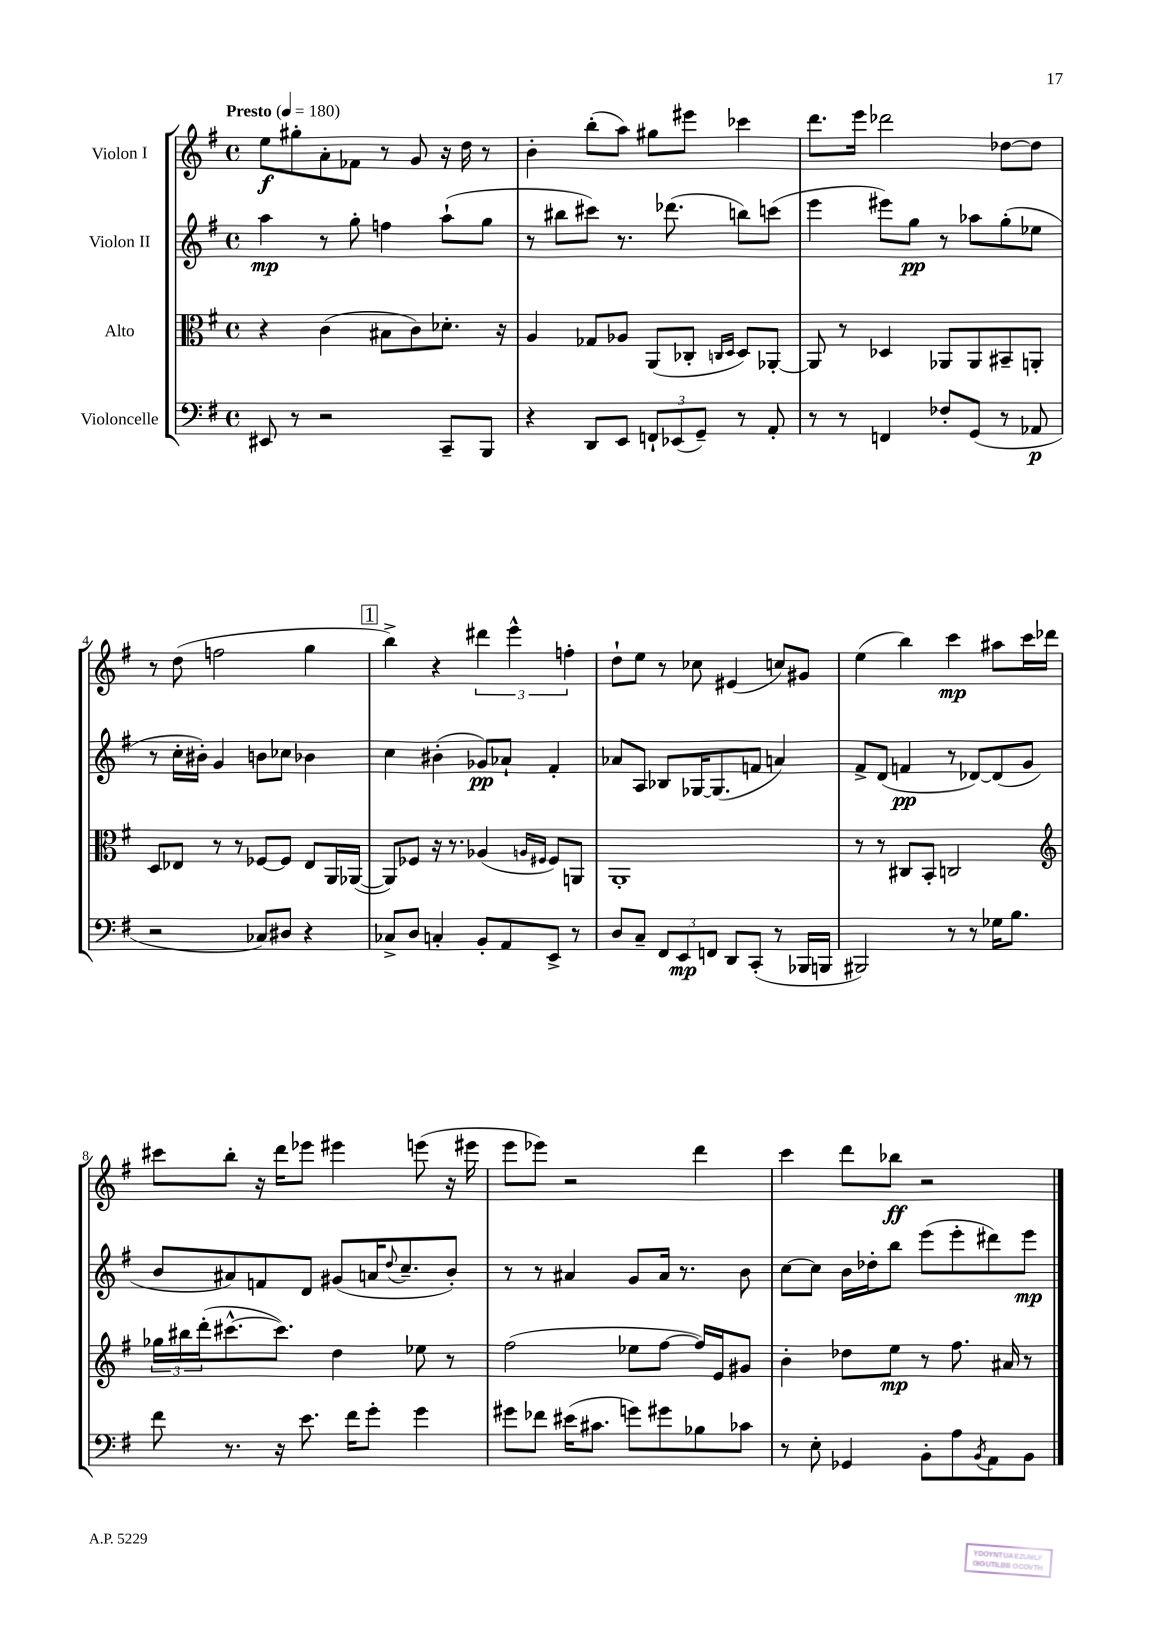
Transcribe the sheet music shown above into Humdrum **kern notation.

**kern	**dynam	**kern	**dynam	**kern	**dynam	**kern	**dynam
*part4	*part4	*part3	*part3	*part2	*part2	*part1	*part1
*staff4	*staff4	*staff3	*staff3	*staff2	*staff2	*staff1	*staff1
*I"Violoncelle	*	*I"Alto	*	*I"Violon II	*	*I"Violon I	*
*clefF4	*	*clefC3	*	*clefG2	*	*clefG2	*
*k[f#]	*	*k[f#]	*	*k[f#]	*	*k[f#]	*
*M4/4	*	*M4/4	*	*M4/4	*	*M4/4	*
*met(c)	*	*met(c)	*	*met(c)	*	*met(c)	*
*MM180	*	*MM180	*	*MM180	*	*MM180	*
=1	=1	=1	=1	=1	=1	=1	=1
!	!	!	!	!	!	!LO:TX:a:B:t=Presto	!
8EE#X/	.	4r	.	4aa\	mp	8ee\L	f
8r	.	.	.	.	.	8gg#X'\	.
2r	.	(4c\	.	8r	.	8a'\	.
.	.	.	.	8gg'\	.	8f-X\J	.
.	.	8B#X\L	.	4ffn\	.	8r	.
.	.	8c\)	.	.	.	8g/	.
8CC~/L	.	8.d-X'\J	.	(8aa`\L	.	16r	.
.	.	.	.	.	.	16dd\	.
8BBB/J	.	.	.	8gg\J	.	8r	.
.	.	16r	.	.	.	.	.
=2	=2	=2	=2	=2	=2	=2	=2
4r	.	4A/	.	8r	.	4b'\	.
.	.	.	.	8bb#X\L	.	.	.
8DD/L	.	8G-X/L	.	8ccc#X\J)	.	(8bb'\L	.
8EE/J	.	8A-X/J	.	8.r	.	8aa\J)	.
12FFn`/L	.	(8AA/L	.	.	.	8gg#X\L	.
.	.	.	.	(8.ddd-X\	.	.	.
(12EE-X/	.	.	.	.	.	.	.
.	.	8C-X'/J	.	.	.	8eee#X\J	.
12GG~/J)	.	.	.	.	.	.	.
.	.	16qqCn/LL	.	.	.	.	.
.	.	16qqD/JJ	.	.	.	.	.
8r	.	8D/L)	.	8bbn\L)	.	4ccc-X\	.
8AA'/	.	[8AA-X'/J	.	(8cccn\J	.	.	.
=3	=3	=3	=3	=3	=3	=3	=3
8r	.	8AA-/]	.	4eee\	.	8.ddd\L	.
8r	.	8r	.	.	.	.	.
.	.	.	.	.	.	16eee\Jk	.
4FFn/	.	4D-X/	.	8eee#X\L)	.	2ddd-X\	.
.	.	.	.	8gg\J	pp	.	.
8F-X'/L	.	8AA-X/L	.	8r	.	.	.
(8GG/J	.	8AA-/	.	8aa-X\L	.	.	.
8r	.	8BB#X~/	.	(8gg'\	.	[8dd-X\L	.
8AA-X/	p	8AAn'/J	.	8ee-X\J	.	8dd-\J]	.
!!LO:LB:g=z
=4	=4	=4	=4	=4	=4	=4	=4
2r	.	8D/L	.	8r	.	8r	.
.	.	8E-X/J	.	16cc'\LL	.	(8dd\	.
.	.	.	.	16b#X'\JJ)	.	.	.
.	.	8r	.	4g/	.	2ffn\	.
.	.	8r	.	.	.	.	.
8C-X/L)	.	[8F-X/L	.	8bn\L	.	.	.
8D#X/J	.	8F-/J]	.	8cc-X\J	.	.	.
4r	.	8E-/L	.	4b-X\	.	4gg\	.
.	.	16AA/L	.	.	.	.	.
.	.	([16AA-X/JJ	.	.	.	.	.
!!LO:REH:place=s1:t=1
=5	=5	=5	=5	=5	=5	=5	=5
8C-X^/L	.	8AA-/L])	.	4cc\	.	4bb^\)	.
8D/J	.	8F-X/J	.	.	.	.	.
4Cn'/	.	16r	.	(4b#X'\	.	4r	.
.	.	8.r	.	.	.	.	.
8BB'/L	.	(4A-X/	.	8g-X/L)	pp	6ddd#X\	.
8AA/	.	.	.	8a-X`/J	.	.	.
.	.	.	.	.	.	6eee^^\	.
.	.	16qqAn/LL	.	.	.	.	.
.	.	16qqF#X/JJ	.	.	.	.	.
8EE^/J	.	8F#/L)	.	4f#'/	.	.	.
.	.	.	.	.	.	6ffn'\	.
8r	.	8AAn/J	.	.	.	.	.
=6	=6	=6	=6	=6	=6	=6	=6
8D/L	.	1AA'	.	8a-X/L	.	8dd`\L	.
8C~/J	.	.	.	8A/J	.	8ee\J	.
12FF#/L	.	.	.	8B-X/L	.	8r	.
12EE/	mp	.	.	.	.	.	.
.	.	.	.	[16G-X/K	.	8cc-X\	.
12FFn/J	.	.	.	.	.	.	.
.	.	.	.	(8.G-/]	.	.	.
8DD/L	.	.	.	.	.	(4e#X/	.
(8CC'/J	.	.	.	8fn/J	.	.	.
8r	.	.	.	4an/)	.	8ccn/L)	.
16BBB-X/LL	.	.	.	.	.	8g#X/J	.
16BBBn/JJ	.	.	.	.	.	.	.
=7	=7	=7	=7	=7	=7	=7	=7
2BBB#X/)	.	8r	.	8f#^/L	.	(4ee\	.
.	.	8r	.	(8d/J	.	.	.
.	.	8C#X/L	.	4fn/	pp	4bb\)	.
.	.	8BB'/J	.	.	.	.	.
8r	.	2Cn/	.	8r	.	4ccc\	mp
8r	.	.	.	[8d-X/L)	.	.	.
16G-X\KL	.	.	.	(8d-/]	.	8aa#X\L	.
8.B\J	.	.	.	.	.	.	.
.	.	.	.	8g/J	.	16ccc\L	.
.	.	.	.	.	.	16ddd-X\JJ	.
!!LO:LB:g=z
=8	=8	=8	=8	=8	=8	=8	=8
*	*	*clefG2	*	*	*	*	*
8f#\	.	24gg-X\LL	.	8b/L	.	8ccc#X\L	.
.	.	24bb#X\	.	.	.	.	.
.	.	(24ddd'\J	.	.	.	.	.
8.r	.	[8.ccc#X^^\	.	8a#X/)	.	8bb'\J	.
.	.	.	.	8fn/	.	16r	.
16r	.	8.ccc#\J])	.	.	.	16ddd\KL	.
8.e\	.	.	.	8d/J	.	8eee-X\J	.
.	.	4dd\	.	(8g#X/L	.	4eee#X\	.
16f#\KL	.	.	.	.	.	.	.
8g'\J	.	.	.	16an/K	.	.	.
.	.	.	.	8qqdd/	.	.	.
.	.	.	.	8.cc~/	.	.	.
4g\	.	8ee-X\	.	.	.	(8eeen\	.
.	.	8r	.	8b'/J)	.	16r	.
.	.	.	.	.	.	16eee#X\	.
=9	=9	=9	=9	=9	=9	=9	=9
8g#X\L	.	(2ff#\	.	8r	.	8eee\L	.
8f-X\J	.	.	.	8r	.	8eee-X\J)	.
(16e#X\KL	.	.	.	4a#X/	.	2r	.
8.c#X\J	.	.	.	.	.	.	.
8gn\L)	.	8ee-X\L	.	8g/L	.	.	.
8g#X\	.	[8ff#\J	.	16a#/Jk	.	.	.
.	.	.	.	8.r	.	.	.
8B-X\	.	16ff#/LL])	.	.	.	4ddd\	.
.	.	16e/J	.	.	.	.	.
8c-X\J	.	8g#X/J	.	8b\	.	.	.
=10	=10	=10	=10	=10	=10	=10	=10
8r	.	4b'\	.	[8cc\L	.	4ccc\	.
8E'\	.	.	.	8cc\J]	.	.	.
4GG-X/	.	8dd-X\L	.	16b\LL	.	8ddd\L	.
.	.	.	.	16dd-X'\J	.	.	.
.	.	8ee\J	mp	8bb\J	.	8bb-X\J	ff
8BB'\L	.	8r	.	(8eee\L	.	2r	.
8A\	.	8.ff#\	.	8eee'\	.	.	.
8qBB/	.	.	.	.	.	.	.
8AA\	.	.	.	8ddd#X\)	.	.	.
.	.	16a#X/	.	.	.	.	.
8BB\J	.	8r	.	8eee\J	mp	.	.
==	==	==	==	==	==	==	==
*-	*-	*-	*-	*-	*-	*-	*-
